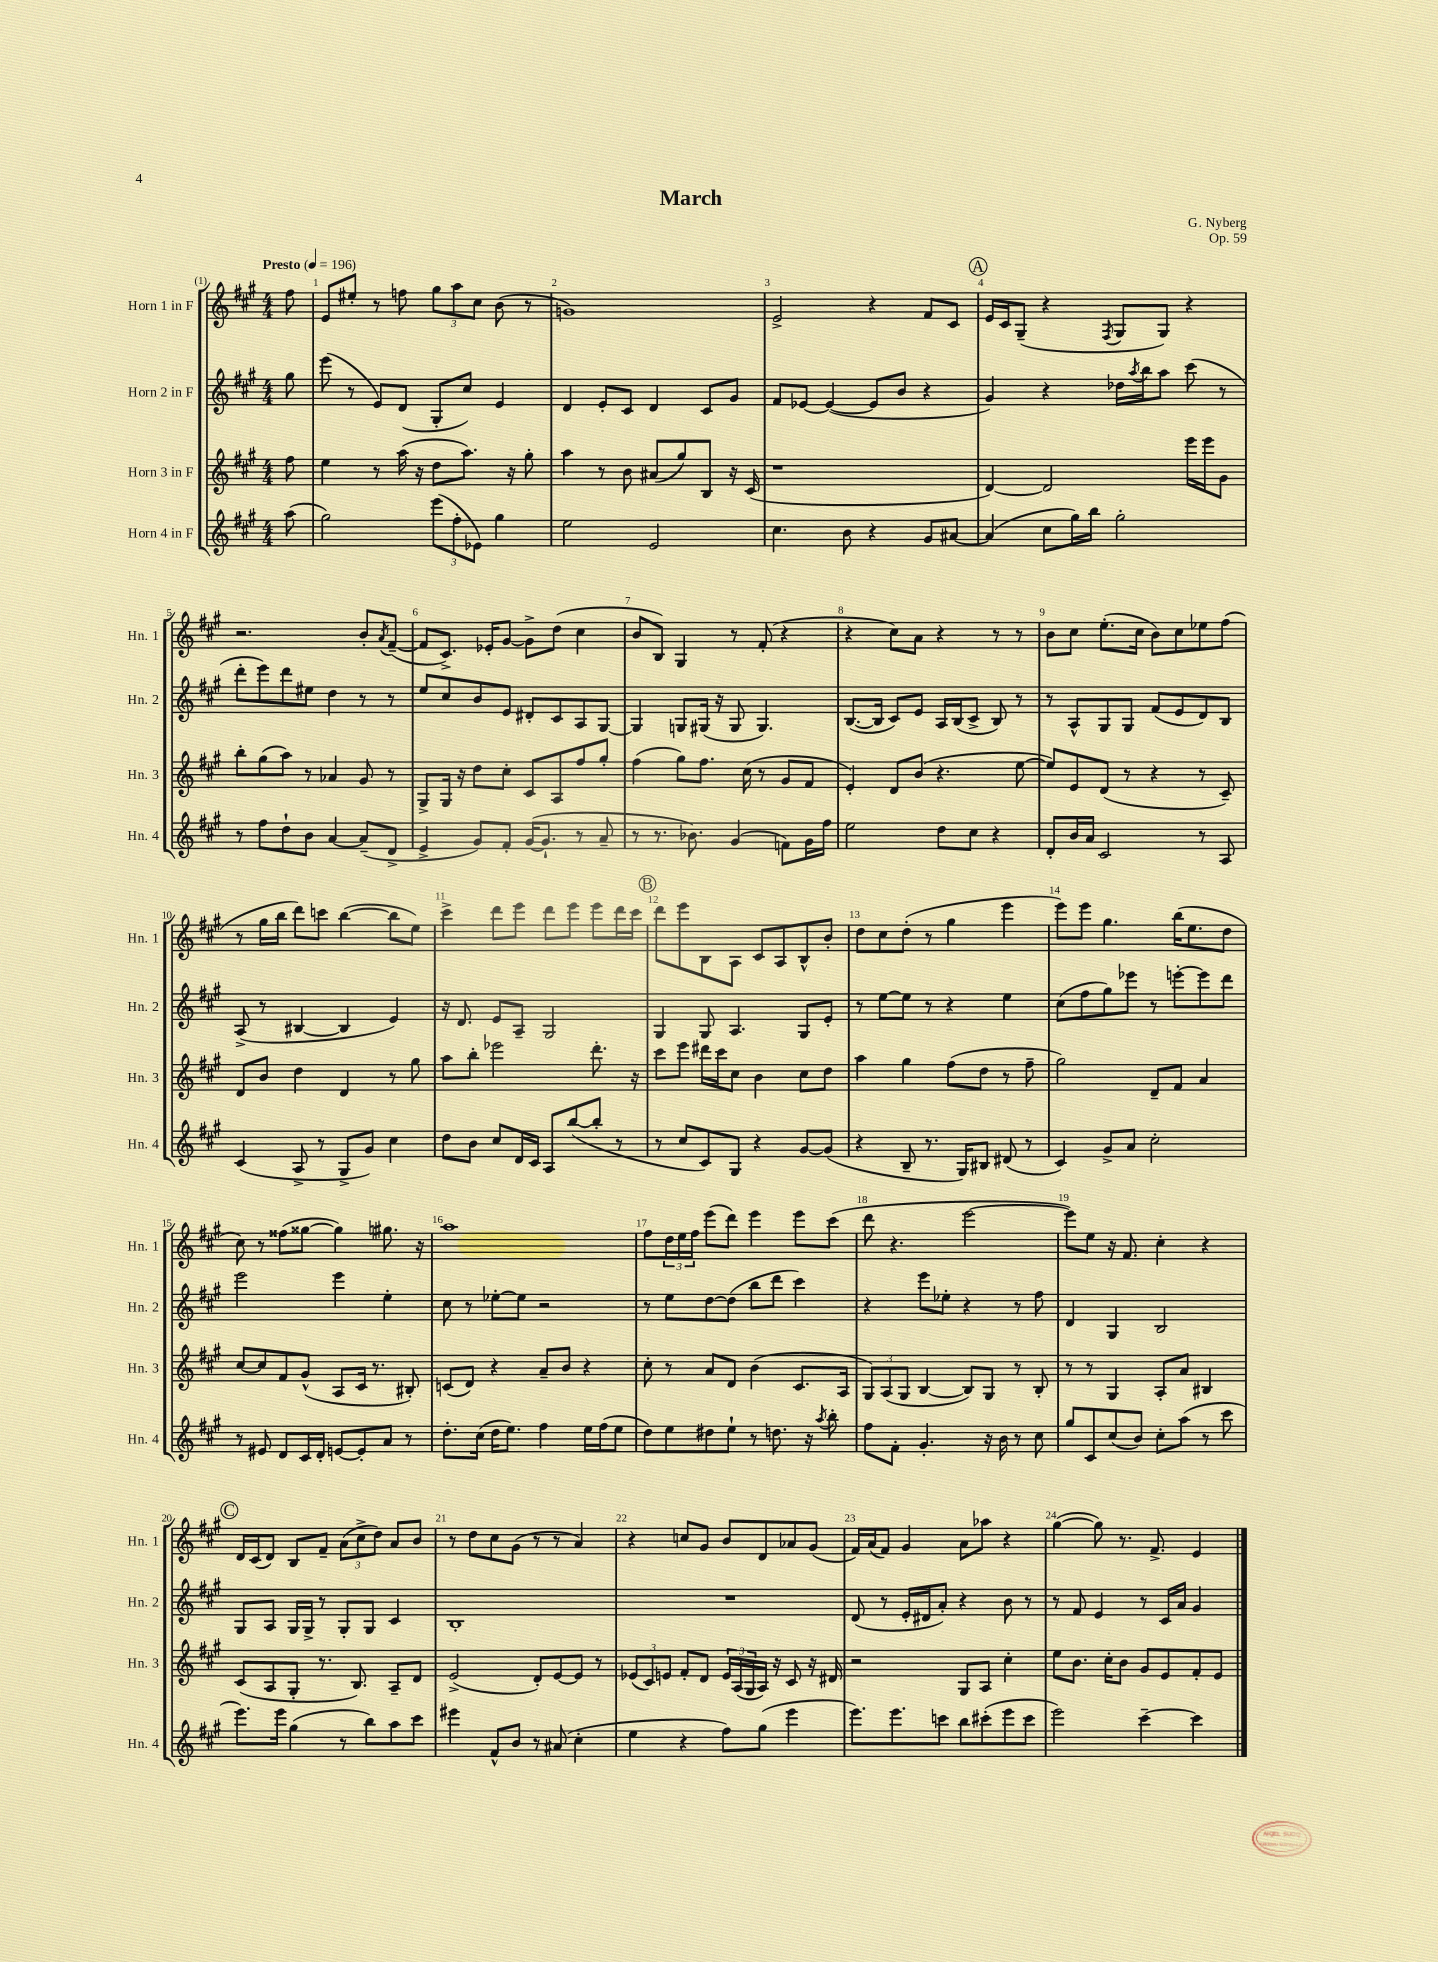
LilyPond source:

\header { title = "March" composer = "G. Nyberg" opus = "Op. 59" }
<<
\new StaffGroup <<
\new Staff = "s0" \with { instrumentName = "Horn 1 in F" shortInstrumentName = "Hn. 1" } {
    \clef treble \key a \major \numericTimeSignature \time 4/4 \partial 8 \tempo "Presto" 4 = 196
    fis''8 |
    e'8 eis''8-. r8 f''8 \tuplet 3/2 { gis''8 a''8 cis''8 } b'8( r8 |
    g'1) |
    e'2-> r4 fis'8 cis'8 |
    \mark \markup { \circle "A" } e'16 cis'16 gis8--( r4 \acciaccatura { fis8 } gis8 gis8) r4 |
    r2. b'8-. \acciaccatura { a'8 } fis'8~--( |
    fis'8 cis'8.->) ees'16-. gis'8~ gis'8-> d''8( cis''4 |
    b'8 b8) gis4 r8 fis'8-.( r4 |
    r4 cis''8) a'8 r4 r8 r8 |
    b'8 cis''8 e''8.-.( cis''16 b'8) cis''8 ees''8 fis''8( |
    r8 gis''16 b''16 d'''8) c'''8 b''4~( b''8 e''8) |
    cis'''4-> d'''8 e'''8 d'''8 e'''8 e'''8 d'''16 cis'''16 |
    \mark \markup { \circle "B" } d'''8 e'''8 b8 a8 cis'8 a8 b8-^ b'8-. |
    d''8 cis''8 d''8-.( r8 gis''4 e'''4 |
    e'''8) e'''8 gis''4. b''16( e''8. d''8 |
    cis''8) r8 fisis''8( gisis''8~ gisis''4) gis''8. r16 |
    a''1 |
    fis''8 \tuplet 3/2 { d''16 e''16 fis''16 } e'''8( d'''8) e'''4 e'''8 cis'''8( |
    d'''8 r4. e'''2~ |
    e'''8) e''8 r16 fis'8. cis''4-. r4 |
    \mark \markup { \circle "C" } d'16 cis'16( d'8) b8 fis'8-- \tuplet 3/2 { a'8( cis''8-> d''8) } a'8 b'8 |
    r8 d''8 cis''8 gis'8( r8 r8 a'4) |
    r4 c''8 gis'8 b'8 d'8 aes'8 gis'8( |
    fis'16) a'16( fis'8) gis'4 a'8 aes''8 r4 |
    gis''4~( gis''8) r8. fis'8.-> e'4 \bar "|." |
}
\new Staff = "s1" \with { instrumentName = "Horn 2 in F" shortInstrumentName = "Hn. 2" } {
    \clef treble \key a \major \numericTimeSignature \time 4/4 \partial 8
    gis''8 |
    e'''8( r8 e'8) d'8( gis8-. cis''8) e'4 |
    d'4 e'8-. cis'8 d'4 cis'8 gis'8 |
    fis'8 ees'8~ ees'4~( ees'8 b'8 r4 |
    \mark \markup { \circle "A" } gis'4) r4 des''16 \acciaccatura { a''8 } b''16 a''8 cis'''8( r8 |
    d'''8-. e'''8) d'''8 eis''8 d''4 r8 r8 |
    e''8 cis''8 b'8 e'8 dis'8-. cis'8 a8 gis8~ |
    gis4 g8 gis16( r16 gis8 gis4.) |
    b8.~( b16 cis'8) e'8 a16 b16( cis'8-> b8) r8 |
    r8 a8-^ gis8 gis8 fis'8( e'8 d'8) b8 |
    a8->( r8 bis4~ bis4 e'4) |
    r16 d'8. e'8 a8-- gis2 |
    \mark \markup { \circle "B" } gis4 gis8 a4. gis8 e'8-. |
    r8 e''8~ e''8 r8 r4 e''4 |
    cis''8( fis''8 gis''8) ees'''8 r8 e'''8~-. e'''8 d'''8 |
    e'''2 e'''4 e''4-. |
    cis''8 r8 ees''8~-. ees''8 r2 |
    r8 e''8 d''8~ d''8( b''8 d'''8 cis'''4) |
    r4 e'''8 ees''8-. r4 r8 fis''8 |
    d'4 gis4 b2 |
    \mark \markup { \circle "C" } gis8 a8 gis16 gis16-> r8 gis8-. gis8 cis'4 |
    b1-. |
    R1 |
    d'8( r8 e'16-. dis'16 a'8-.) r4 b'8 r8 |
    r8 fis'8 e'4 r8 cis'16 a'16 gis'4 \bar "|." |
}
\new Staff = "s2" \with { instrumentName = "Horn 3 in F" shortInstrumentName = "Hn. 3" } {
    \clef treble \key a \major \numericTimeSignature \time 4/4 \partial 8
    fis''8 |
    e''4 r8 a''16( r16 d''8 a''8.) r16 gis''8-. |
    a''4 r8 b'8 ais'8( gis''8) b8 r16 cis'16( |
    r1 |
    \mark \markup { \circle "A" } d'4~) d'2 e'''16 e'''16 gis'8 |
    b''8-. gis''8( a''8) r8 aes'4 gis'8 r8 |
    gis8-> gis16 r16 d''8 cis''8-. cis'8 a8 fis''8 gis''8-. |
    fis''4( gis''8) fis''8. cis''16( r8 gis'8 fis'8 |
    e'4-.) d'8 b'8( r4. e''8~ |
    e''8) e'8 d'8( r8 r4 r8 cis'8--) |
    d'8 b'8 d''4 d'4 r8 gis''8 |
    a''8 b''8-. ees'''2 d'''8.-. r16 |
    \mark \markup { \circle "B" } cis'''8 e'''8 dis'''16 cis'''16 cis''8 b'4 cis''8 d''8 |
    a''4 gis''4 fis''8( d''8 r8 fis''8-- |
    gis''2) d'8-- fis'8 a'4 |
    cis''8~ cis''8 fis'8 gis'8-^( a8 cis'16 r8. bis8-.) |
    c'8( d'8) r4 a'8-- b'8 r4 |
    cis''8-. r8 a'8 d'8 b'4( cis'8. a16 |
    \tuplet 3/2 { gis8) a8( gis8 } b4~ b8) gis8 r8 b8-. |
    r8 r8 gis4 a8-. a'8 bis4 |
    \mark \markup { \circle "C" } cis'8( a8 gis8-. r8. b8.) a8-- d'8 |
    e'2->( d'8-.) e'8~ e'8 r8 |
    \tuplet 3/2 { ees'8( cis'8) e'8 } fis'8-. d'8 \tuplet 3/2 { e'16 a16( gis16 } a16) r16 cis'8 r16 dis'16 |
    r2 gis8 a8 cis''4-. |
    e''8 b'8. cis''16-. b'8 gis'8 e'8 fis'8-. e'8 \bar "|." |
}
\new Staff = "s3" \with { instrumentName = "Horn 4 in F" shortInstrumentName = "Hn. 4" } {
    \clef treble \key a \major \numericTimeSignature \time 4/4 \partial 8
    a''8( |
    gis''2) \tuplet 3/2 { e'''8( fis''8-. ees'8) } gis''4 |
    e''2 e'2 |
    cis''4. b'8 r4 gis'8 ais'8~ |
    \mark \markup { \circle "A" } ais'4( cis''8 gis''16) b''16 gis''2-. |
    r8 fis''8 d''8-! b'8 a'4~ a'8--( d'8-> |
    e'4-> gis'8) fis'8-. gis'16~( gis'8.-! r8 a'8-- |
    r8 r8. bes'8.) gis'4( f'8) gis'16 fis''16 |
    e''2 d''8 cis''8 r4 |
    d'8-. b'16 a'16 cis'2 r8 a8 |
    cis'4( a8-> r8 gis8-> gis'8) cis''4 |
    d''8 b'8 cis''8 d'16 cis'16 a8 b''8~( b''8-. r8 |
    \mark \markup { \circle "B" } r8 cis''8 cis'8) gis8 r4 gis'8~ gis'8( |
    r4 b8-- r8. gis16) bis8 dis'8( r8 |
    cis'4) gis'8-> a'8 cis''2-. |
    r8 eis'8 d'8 cis'16 d'16-. e'8~ e'8-. a'8 r8 |
    d''8.-. cis''16( d''16 e''8.) fis''4 e''16 fis''16( e''8 |
    d''8) e''8 dis''8 e''8-! r8 d''8. r16 \acciaccatura { a''8 } b''8-. |
    fis''8 fis'8-. gis'4.-. r16 b'16 r8 cis''8 |
    gis''8 cis'8 cis''8( b'8) cis''8-. a''8( r8 cis'''8 |
    \mark \markup { \circle "C" } e'''8.) e'''16 gis''4( r8 b''8) a''8 cis'''8 |
    eis'''4 fis'8-^ b'8 r8 ais'8( cis''4-. |
    e''4 r4 fis''8) gis''8( e'''4 |
    e'''8.) e'''8. c'''8 b''8 cis'''8-.( e'''8 cis'''8 |
    e'''2) cis'''4~-- cis'''4 \bar "|." |
}
>>
>>
\layout { \context { \Score \override BarNumber.break-visibility = ##(#f #t #t) barNumberVisibility = #all-bar-numbers-visible } }
